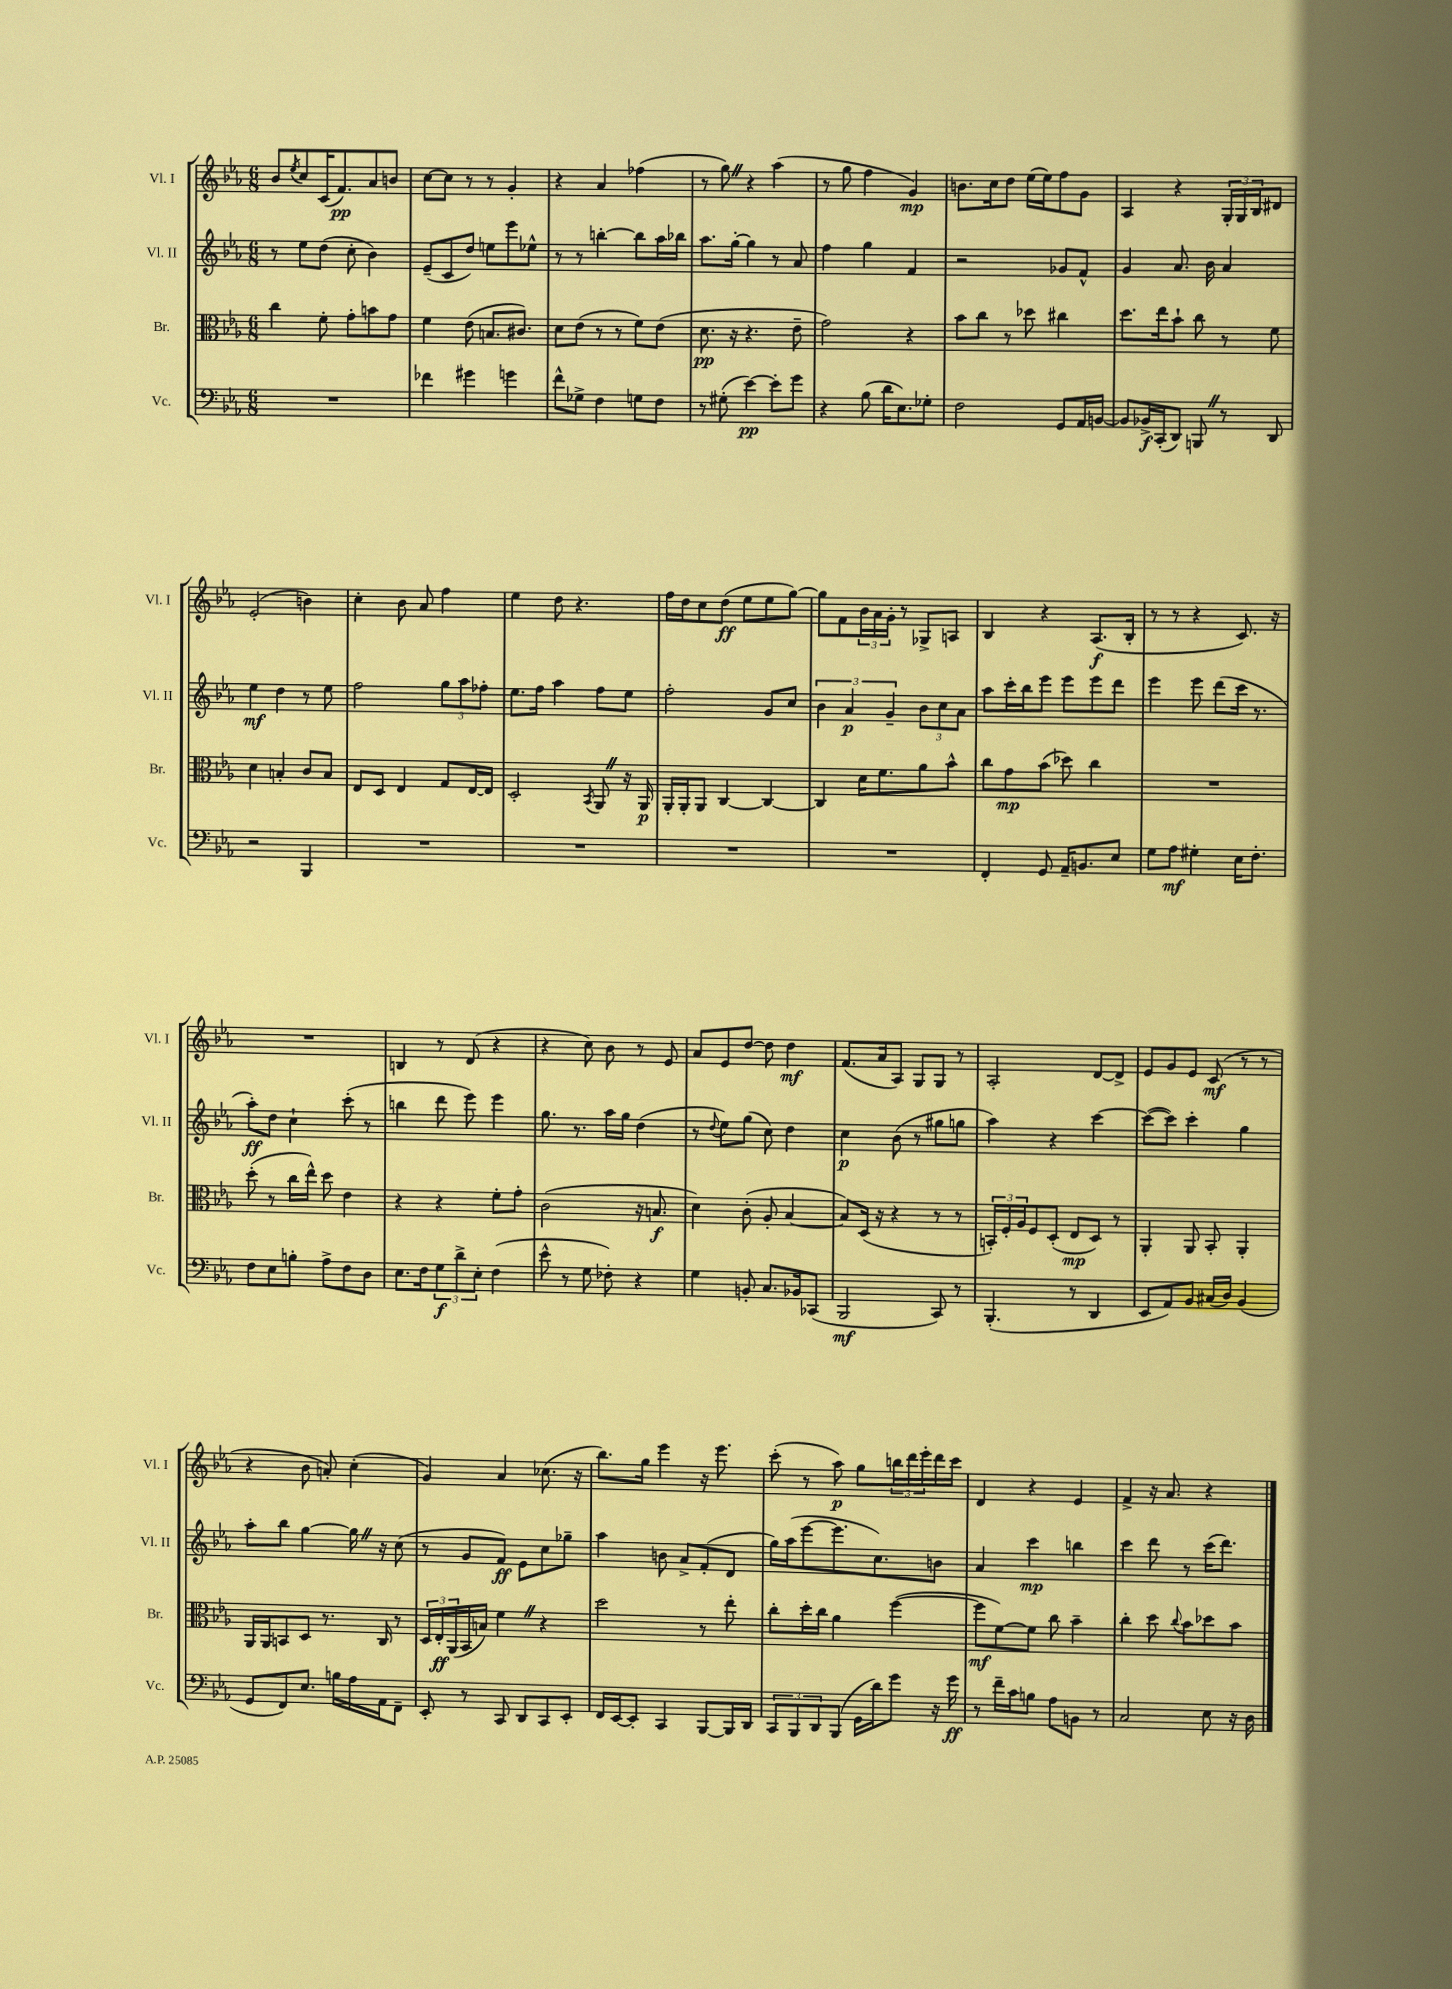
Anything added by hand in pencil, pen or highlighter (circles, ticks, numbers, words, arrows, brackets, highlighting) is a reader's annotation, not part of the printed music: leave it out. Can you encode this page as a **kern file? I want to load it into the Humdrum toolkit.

**kern	**kern	**kern	**kern
*staff4	*staff3	*staff2	*staff1
*clefF4	*clefC3	*clefG2	*clefG2
*k[b-e-a-]	*k[b-e-a-]	*k[b-e-a-]	*k[b-e-a-]
*M6/8	*M6/8	*M6/8	*M6/8
2.r	4cc	8r	8b-
.	.	.	8qee-
.	.	8ee-	8cc
.	8f'	(8dd	(16c
.	.	.	8.f)
.	8g'	8cc'	.
.	8b	4b-)	8a-
.	8g	.	8b
=	=	=	=
4f-	4f	(8e-~	[8cc
.	.	8c	8cc]
4g#	(8e-	8dd)	8r
.	8.B	8ee	8r
4g	.	8eee-	4g'
.	8.c#)	.	.
.	.	8ee-^^	.
=	=	=	=
8f^^	8d	8r	4r
8G-^	(8e-	8r	.
4F	8r	[4bb'	4a-
.	8r	.	.
8G	8f)	8bb]	(4ff-
8F	(8e-	16aa-	.
.	.	16bb-	.
=	=	=	=
8r	8.d	8.aa-	8r
(8G#'	.	.	8gg)
.	16r	[16gg'	.
[4e-)	4.r	4gg]	4r
8e-']	.	8r	(4aa-
8g	8e-~	8a-	.
=	=	=	=
4r	2g)	4ff	8r
.	.	.	8gg
(8B-	.	4gg	4ff
16d	.	.	.
8.E-)	.	.	.
.	4r	4f	4g)
8G-'	.	.	.
=	=	=	=
2F	8b-	2r	8.b
.	8cc	.	.
.	.	.	16cc
.	8r	.	8dd
.	8dd-	.	(16ee-
.	.	.	16ee-)
8GG	4cc#	8g-	8ff
16AA-	.	8f^^	8g
[16BB	.	.	.
=	=	=	=
8BB]	8.dd	4g	4A-
16BB-^	.	.	.
(16CC'	16ee-	.	.
8DD)	8b-`	8.a-	4r
8BBB	8cc	.	.
.	.	16b-	.
8r	8r	4a-	24G'
.	.	.	24G
.	.	.	24B-
8DD	8f	.	8d#
=	=	=	=
2r	4d	4ee-	(2e-'
.	4B'	4dd	.
4BBB-	8c	8r	4b)
.	8B	8ee-	.
=	=	=	=
2.r	8E-	2ff	4cc'
.	8D	.	.
.	4E-	.	8b-
.	.	.	8a-
.	8G	12gg	4ff
.	.	12aa-	.
.	[16E-	.	.
.	.	12ff-'	.
.	16E-]	.	.
=	=	=	=
2.r	2D'	8.ee-	4ee-
.	.	16ff	.
.	.	4aa-	8dd
.	.	.	4.r
.	8qBB-	.	.
.	8AA-	8ff	.
.	16r	8ee-	.
.	16AA-	.	.
=	=	=	=
2.r	16AA-'	2ff'	16ff
.	16AA-'	.	16dd
.	8AA-	.	8cc
.	[4C	.	(8dd
.	.	.	8ee-
.	4C_	8g	8ee-
.	.	8cc	[8gg)
=	=	=	=
2.r	4C]	6b-	8gg]
.	.	.	8f
.	.	6a-	.
.	16d	.	24b-
.	.	.	24a-
.	8.f	.	.
.	.	6g~	24g'
.	.	.	8r
.	8a-	12b-	8G-^
.	.	12cc	.
.	8b-^^	.	8A
.	.	12a-	.
=	=	=	=
4FF'	8cc	8aa-	4B-
.	8g	16ccc'	.
.	.	16bb-	.
8GG	(8b-	8eee-	4r
16AA-~	8dd-)	8eee-	.
8.BB	.	.	.
.	4cc	8eee-	(8.A-
8E-	.	8ddd	.
.	.	.	16B-'
=	=	=	=
8G	2.r	4eee-	8r
8A-	.	.	8r
4G#'	.	8eee-	4r
.	.	(8ddd	.
16E-	.	16ccc	8.c)
8.F'	.	8.r	.
.	.	.	16r
=	=	=	=
8F	(8dd'	8aa-')	2.r
8E-	8r	8dd	.
8B'	16cc	4cc`	.
.	16ee-^^)	.	.
8A-^	8dd	.	.
8F	4e-	(8ccc'	.
8D	.	8r	.
=	=	=	=
8.E-	4r	4bb	4B
16F	.	.	.
12G	4r	8ddd	8r
12d^	.	.	.
.	.	8eee-)	(8d
12E-'	.	.	.
(4F	8f'	4eee-	4r
.	8g'	.	.
=	=	=	=
8e-^^	(2c	8.gg	4r
8r	.	.	.
.	.	8.r	.
8G	.	.	8cc)
8F-')	.	16aa-	8b-
.	.	16gg	.
4r	16r	(4dd	8r
.	8.B	.	.
.	.	.	8e-
=	=	=	=
4G	4d)	8r	8a-
.	.	8qqdd	.
.	.	8ee-)	8e-
8BB'	(8c'	(8gg	[8dd
8.C	8A-'	8cc)	8dd]
.	[4B-	4dd	4dd
16BB-	.	.	.
(8CC-	.	.	.
=	=	=	=
2BBB-	8B-])	4cc	(8.f
.	(16D	.	.
.	16r	.	16a-
.	4r	(8b-	8A-)
.	.	8r	8G
8CC)	8r	8gg#	8G
8r	8r	8gg	8r
=	=	=	=
(4.BBB-'	24BB')	4aa-)	2A-'
.	24F'	.	.
.	24A-	.	.
.	8F	.	.
.	(8D'	4r	.
8r	8E-	.	.
4DD	8D)	[4ccc	[8d
.	8r	.	8d^]
=	=	=	=
8EE-	4AA-'	(8ccc_	8e-
8AA-)	.	8ccc])	8g
8BB-	8AA-	4ccc'	8e-
(16C#	8BB-'	.	(8c
16D)	.	.	.
(4BB-	4AA-'	4gg	8r
.	.	.	8r
=	=	=	=
8GG	16AA-	8aa-'	4r
.	16AA-	.	.
8FF)	8BB	8bb-	.
8.E-	8D	[4gg	8b-
.	8.r	.	8a')
16B	.	.	.
16A-	.	16gg]	(4cc'
16AA-	16C	16r	.
8FF~	8r	(8cc	.
=	=	=	=
8EE-'	24D	8r	4g)
.	24E-'	.	.
.	(24AA-	.	.
8r	16BB-	8g	.
.	16B)	.	.
8CC	4f	8f)	4a-
8DD	.	8e-	.
8CC	4r	8cc	(8.cc-
8EE-'	.	8gg-~	.
.	.	.	16r
=	=	=	=
16FF	2dd	4aa-	8.bb-)
[16EE-	.	.	.
8EE-']	.	.	.
.	.	.	16gg
4CC	.	8b	4eee-
.	.	8a-^	.
[8BBB-	8r	(8f'	16r
.	.	.	8.eee-
16BBB-]	8ee-'	8d	.
16DD	.	.	.
=	=	=	=
12CC	8cc'	16gg)	(8ccc'
.	.	(16aa-	.
12BBB-	.	.	.
.	16dd'	[8eee-	8r
12DD	.	.	.
.	16cc	.	.
(8BBB-	4a-	8.eee-]	8aa-)
16GG	.	.	8gg
16d)	.	8.cc)	.
8g	([4ff	.	24bb
.	.	.	24ddd
.	.	.	24eee-'
16r	.	8b	16ddd
16g	.	.	16ccc
=	=	=	=
8r	8ff]	4a-	4d
16f~	[8f)	.	.
16c	.	.	.
8B	8f]	4ccc	4r
8A-	8cc	.	.
8BB	4b-~	4bb	4e-
8r	.	.	.
=	=	=	=
2C	4cc'	4ccc	4f^
.	8dd	8ddd	16r
.	.	.	8.a-
.	8qqcc	.	.
.	8b-	8r	.
8E-	8dd-	(16ccc	4r
.	.	8.ddd)	.
16r	8b-	.	.
16D	.	.	.
==	==	==	==
*-	*-	*-	*-
